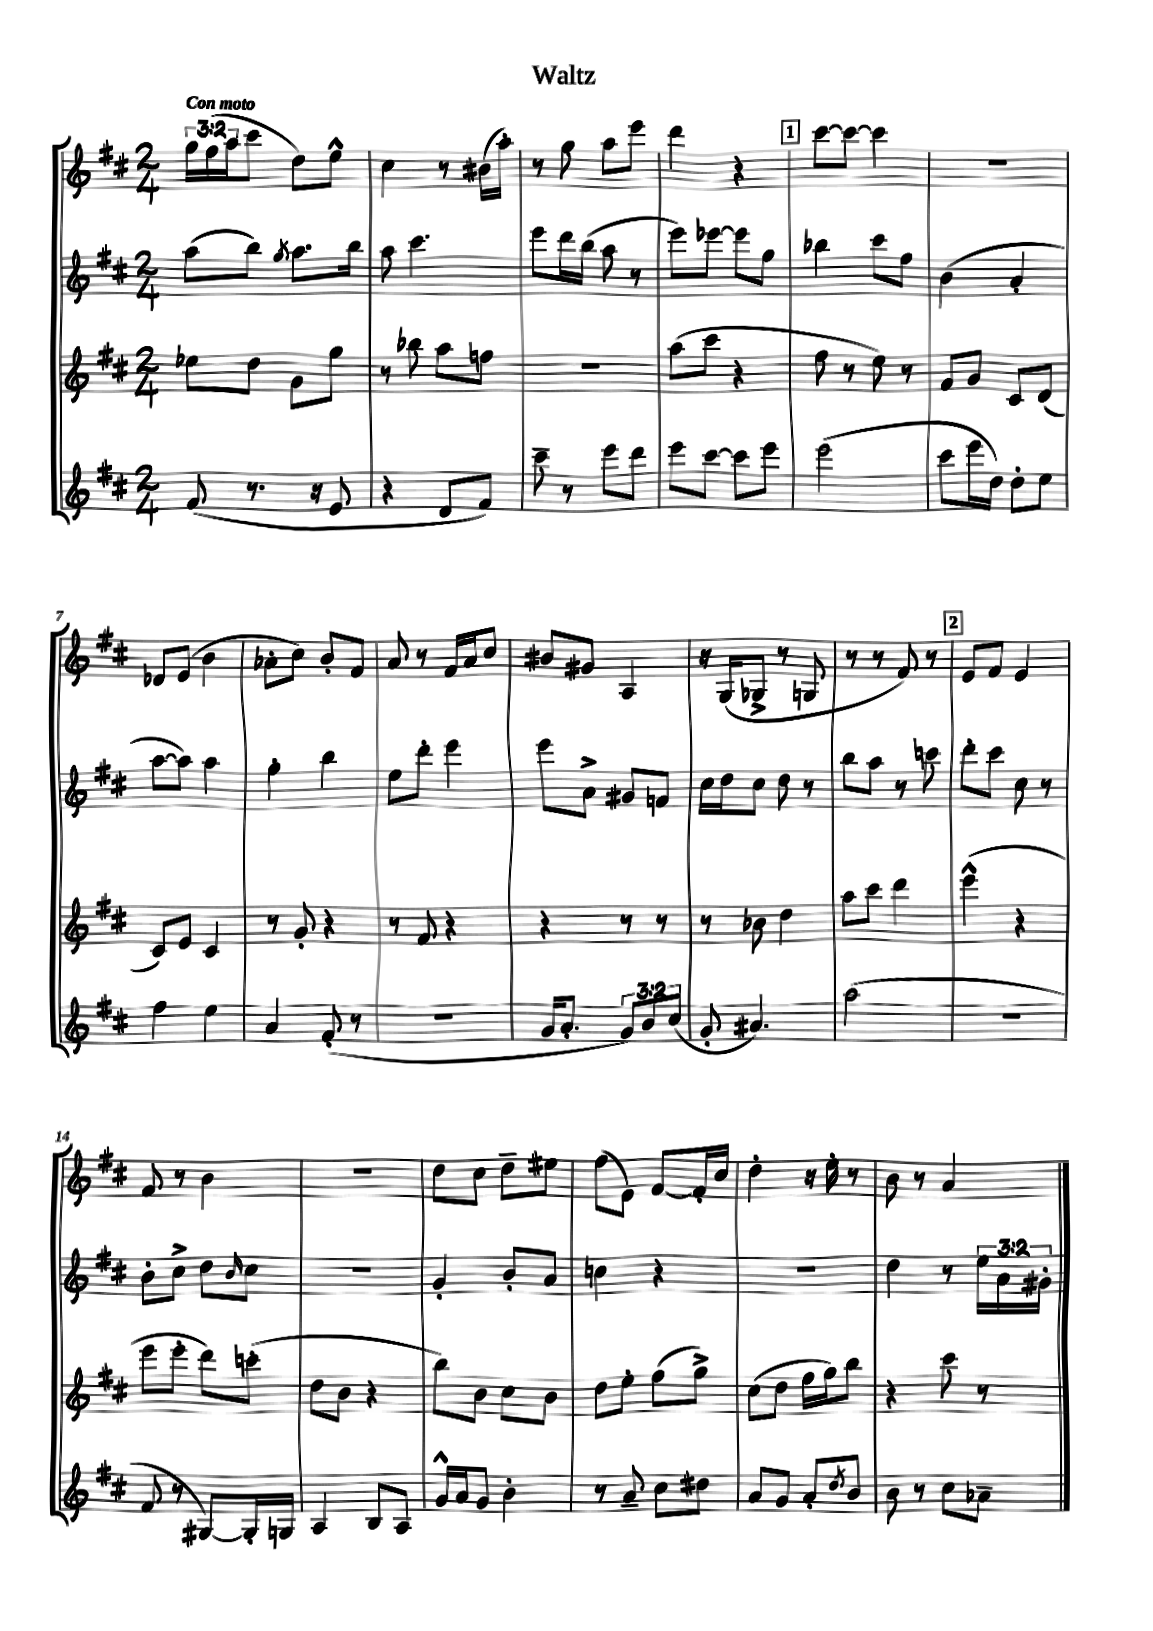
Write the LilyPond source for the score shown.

\header { title = "Waltz" }
<<
\new StaffGroup <<
\new Staff = "s0" {
    \clef treble \key d \major \numericTimeSignature \time 2/4 \override Staff.TupletNumber.text = #tuplet-number::calc-fraction-text \tempo "Con moto"
    \tuplet 3/2 { g''16 fis''16( a''16 } cis'''8 d''8) e''8-^ |
    cis''4 r8 bis'16( a''16-.) |
    r8 g''8 a''8 e'''8 |
    d'''4 r4 |
    \mark \markup { \box "1" } cis'''8~ cis'''8~ cis'''4 |
    R2 |
    des'8 e'8( b'4 |
    aes'8-. cis''8) b'8-. fis'8 |
    a'8 r8 fis'16 a'16 cis''8 |
    bis'8 gis'8 a4 |
    r16 g16( ges8-> r8 g8 |
    r8 r8 fis'8) r8 |
    \mark \markup { \box "2" } e'8 fis'8 e'4 |
    fis'8 r8 b'4 |
    r2 |
    d''8 cis''8 d''8-- eis''8 |
    fis''8( e'8) fis'8~ fis'16-. cis''16 |
    d''4-. r16 e''16-. r8 |
    b'8 r8 a'4 \bar "|." |
}
\new Staff = "s1" {
    \clef treble \key d \major \numericTimeSignature \time 2/4 \override Staff.TupletNumber.text = #tuplet-number::calc-fraction-text
    a''8( b''8) \acciaccatura { g''8 } a''8. b''16 |
    a''8 cis'''4. |
    e'''8 d'''16 b''16( a''8 r8 |
    e'''8) ees'''8~ ees'''8 g''8 |
    \mark \markup { \box "1" } bes''4 cis'''8 fis''8 |
    b'4( a'4-. |
    a''8~ a''8) a''4 |
    g''4-. b''4 |
    e''8 d'''8-. e'''4 |
    e'''8 a'8-> gis'8 f'8 |
    cis''16 d''16 cis''8 d''8 r8 |
    b''8 a''8 r8 c'''8 |
    \mark \markup { \box "2" } d'''8-. cis'''8 cis''8 r8 |
    b'8-. cis''8-> d''8 \grace { b'16 } cis''8 |
    R2 |
    g'4-. b'8-. a'8 |
    c''4 r4 |
    R2 |
    d''4 r8 \tuplet 3/2 { e''16 a'16 gis'16-. } \bar "|." |
}
\new Staff = "s2" {
    \clef treble \key d \major \numericTimeSignature \time 2/4
    ees''8 d''8 g'8 g''8 |
    r8 bes''8 a''8 f''8 |
    r2 |
    a''8( cis'''8 r4 |
    \mark \markup { \box "1" } fis''8 r8 e''8) r8 |
    fis'8 g'8 cis'8 d'8( |
    cis'8) e'8 cis'4 |
    r8 g'8-. r4 |
    r8 fis'8 r4 |
    r4 r8 r8 |
    r8 bes'8 d''4 |
    a''8 cis'''8 d'''4 |
    \mark \markup { \box "2" } e'''4-^( r4 |
    e'''8 e'''8-. d'''8) c'''8-.( |
    d''8 b'8 r4 |
    b''8) b'8 cis''8 b'8 |
    d''8 e''8-. fis''8( g''8->) |
    cis''8( d''8 fis''16 g''16) b''8 |
    r4 cis'''8 r8 \bar "|." |
}
\new Staff = "s3" {
    \clef treble \key d \major \numericTimeSignature \time 2/4 \override Staff.TupletNumber.text = #tuplet-number::calc-fraction-text
    fis'8( r8. r16 e'8 |
    r4 d'8 fis'8) |
    cis'''8-- r8 e'''8 d'''8 |
    e'''8 cis'''8~ cis'''8 e'''8 |
    \mark \markup { \box "1" } e'''2( |
    cis'''8 e'''16 d''16) d''8-. e''8 |
    fis''4 e''4 |
    a'4 fis'8-.( r8 |
    r2 |
    g'16 a'8.-. \tuplet 3/2 { g'8) b'8 cis''8( } |
    g'8-. ais'4.) |
    a''2( |
    \mark \markup { \box "2" } r2 |
    fis'8 r8 gis8~) gis16-. g16 |
    a4 b8 a8 |
    g'16-^ a'16 g'8 b'4-. |
    r8 a'8-- cis''8 dis''8 |
    a'8 g'8 a'8-. \acciaccatura { d''8 } b'8 |
    b'8 r8 cis''8 aes'8-- \bar "|." |
}
>>
>>
